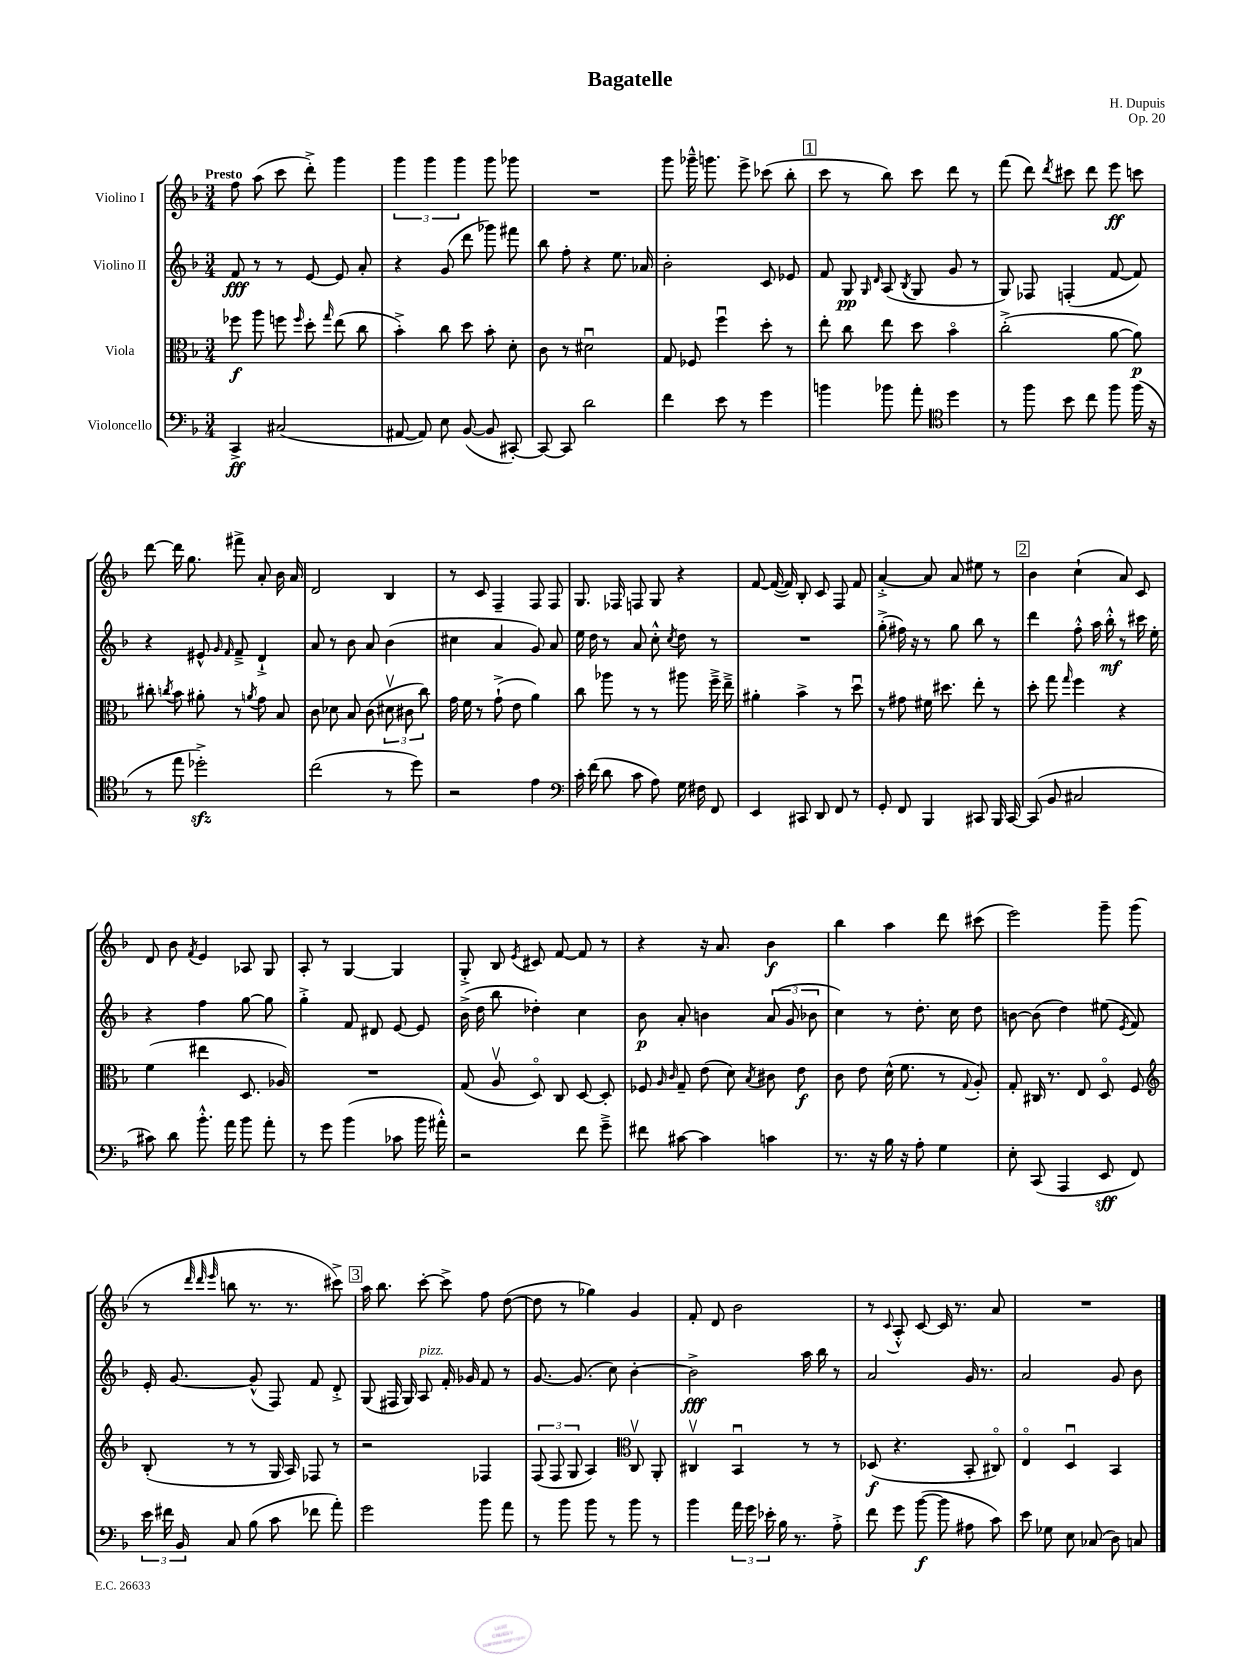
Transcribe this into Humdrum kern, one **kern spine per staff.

**kern	**kern	**kern	**kern
*staff4	*staff3	*staff2	*staff1
*clefF4	*clefC3	*clefG2	*clefG2
*k[b-]	*k[b-]	*k[b-]	*k[b-]
*M3/4	*M3/4	*M3/4	*M3/4
4CC^	8ff-	8f	8ff
.	8aa	8r	(8aa
(2C#	8ff	8r	8ccc
.	16qqff	.	.
.	8dd'	[8e	8ddd'^)
.	16qqgg	.	.
.	(8ee	8e]	4ggg
.	8cc	8a'	.
=	=	=	=
[8AA#	4b-'^)	4r	6ggg
8AA#])	.	.	.
.	.	.	6ggg
8E	8cc	(8g	.
.	.	.	6ggg
([8BB-	8dd	8ddd	.
8BB-]	8b-'	8ggg-)	8ggg
[8CC#')	8d'	8fff#	8ggg-
=	=	=	=
8CC#_	8c	8bb-	2.r
8CC#]	8r	8ff'	.
2d	2d#u	4r	.
.	.	8.ee	.
.	.	16a-	.
=	=	=	=
4f	8G	2b-'	8ggg
.	8F-	.	16ggg-~^^
.	.	.	8.ggg
8e	4ffu	.	.
8r	.	.	8eee^
4g	8dd'	8c	(8ccc-
.	8r	8e-	8bb-'
=	=	=	=
4b	8ee'	8f	8ccc
.	8cc	8G	8r
.	.	16qqG	.
.	.	16qqd	.
8b-	8ee	(8A	8bb-)
.	.	8qB-	.
8a'	8dd	8G	8ccc
*clefC4	*	*	*
4dd	4b-o	8g	8ddd
.	.	8r	8r
=	=	=	=
8r	(2cc'^	8G)	(8fff
8ff	.	8F-	8ddd)
.	.	.	8qddd
8b-	.	(4F'	8ccc#
8cc	.	.	8ddd
8ff	[8a	[8f	8eee
(16ff	8a])	8f])	8ccc
16r	.	.	.
=	=	=	=
8r	8cc#'	4r	[8ddd
.	8qcc	.	.
8ee	8b-	.	16ddd]
.	.	.	8.gg
2dd-'^)	8a#'	8e#^^	.
.	.	16qqg	.
.	.	16qqf	.
.	8r	8f~^	8fff#^
.	8qa	.	.
.	8g	4d`^	8a'
.	8B-	.	16b-
.	.	.	16a
=	=	=	=
(2cc	8c	8a	2d
.	8d-	8r	.
.	8B-	8b-	.
.	(8c	8a	.
8r	12d#v	(4b-	4B-
.	12c#	.	.
8dd)	.	.	.
.	12cc)	.	.
=	=	=	=
2r	16g	4cc#	8r
.	16f	.	.
.	8r	.	8c
.	(8g`^	4a	4F~
.	8e	.	.
4e	4a)	8g)	8F
.	.	8a	8F
=	=	=	=
*clefF4	*	*	*
16c'	8cc	16ee	8.G
(16f	.	16dd	.
8d	8aa-	8r	.
.	.	.	16F-
8c	8r	8a	8F
8A)	8r	8cc'^^	8G
.	.	8qcc	.
16G	8aa#	8dd	4r
16F#	.	.	.
8FF	16ff~^	8r	.
.	16ee~^	.	.
=	=	=	=
4EE	4a#'	2.r	[8f
.	.	.	(16f_
.	.	.	16f])
8CC#	4b-^	.	8B-'
8DD	.	.	8c
8FF	8r	.	8F
8r	8ddu	.	8f
=	=	=	=
8GG'	8r	(8gg'^	[4a'^
8FF	8g#	16ff#)	.
.	.	16r	.
4BBB-	16f#	8r	8a]
.	8.dd#	.	.
.	.	8gg	8a
8CC#	8ee'	8bb-	8ee#
16BBB-	8r	8r	8r
[16CC#	.	.	.
=	=	=	=
(8CC#]	8dd'	4ddd	4b-
8BB-	8gg	.	.
.	16qqgg	.	.
2C#	4ff	8ff'^^	(4cc`
.	.	16aa	.
.	.	16bb-'^^	.
.	4r	8r	8a)
.	.	16ccc#	8c
.	.	16ee'	.
=	=	=	=
8c#)	(4f	4r	8d
8d	.	.	8b-
.	.	.	8qf
8.b-'^^	4ee#	4ff	4e
16a	.	.	.
8b-	8.D	[8gg	8A-
8a'	.	8gg]	8G
.	16A-)	.	.
=	=	=	=
8r	2.r	4gg'^	8A'
8g	.	.	8r
(4b-	.	8f	[4G
.	.	8d#	.
8c-	.	[8e	4G]
16b-	.	8e]	.
16a#'^^)	.	.	.
=	=	=	=
2r	(8G	(16b-^	8G'^
.	.	16dd	.
.	8Av	8bb-	8B-
.	.	.	8qe
.	8Do)	4dd-')	8c#
.	8C	.	[8f
8f	[8D	4cc	8f]
8g~^	8D']	.	8r
=	=	=	=
8f#	8F-	8b-	4r
.	16qqA	.	.
.	16qqc	.	.
[8c#	8G~	8a'	.
4c#]	(8e	4b	16r
.	.	.	8.a
.	8d)	.	.
.	8qB-	.	.
4c	8c#	(12a	4b-
.	.	12g	.
.	8e	.	.
.	.	12b-	.
=	=	=	=
8.r	8c	4cc)	4bb-
.	8e	.	.
16r	.	.	.
16B-	(16d^^	8r	4aa
16r	8.f	.	.
8A'	.	8.dd'	.
4G	8r	.	8ddd
.	.	16cc	.
.	8qqG	.	.
.	8A')	8dd	(8ccc#
=	=	=	=
8E'	8G'	[8b	2eee)
(8CC	16C#	(8b]	.
.	8.r	.	.
4AAA	.	4dd)	.
.	8E	.	.
8EE	8Do	(8ee#	8ggg~
.	.	8qe	.
8FF)	8F	8f)	(8ggg
=	=	=	=
*	*clefG2	*	*
24e	(8B-'	16e'	8r
24f#	.	.	.
.	.	[8.g	.
24BB-	.	.	.
.	.	.	32qqddd
.	.	.	32qqddd
.	.	.	32qqeee
8C	8r	.	8bb
(8B-	8r	(8g^^]	8.r
8c	16G	8F)	.
.	16A)	.	8.r
8f-	8F-	8f	.
8a')	8r	8d'^	8ccc#^)
=	=	=	=
2g	2r	(8G	16aa
.	.	.	8.bb-
.	.	16F#	.
.	.	16G)	.
.	.	8A	[8ccc'
.	.	16f'	8ccc^]
.	.	16g-	.
8b-	4F-	8f	8ff
8a	.	8r	([8dd
=	=	=	=
8r	(12F	[8.g	8dd]
.	12F	.	.
8b-	.	.	8r
.	12G	.	.
.	.	(8.g]	.
8b-	4A)	.	4gg-)
8r	.	8cc)	.
*	*clefC3	*	*
8b-	8Cv	[4b-'	4g
8r	8AA'	.	.
=	=	=	=
4b-	4C#v	2b-^]	8f'
.	.	.	8d
24a	4BB-u	.	2b-
24g	.	.	.
24e-'	.	.	.
16B-	.	.	.
8.r	.	.	.
.	8r	16aa	.
.	.	16bb-	.
8A'^	8r	8r	.
=	=	=	=
8f	(8D-	2a	8r
.	.	.	8qqc
8g	4.r	.	8A'^^
([8b-	.	.	[8c
8b-]	.	.	16c]
.	.	.	8.r
8A#	8BB-'	16g	.
.	.	8.r	.
8c)	8C#o)	.	8a
=	=	=	=
8e	4Eo	2a	2.r
8G-	.	.	.
8E	4Du	.	.
(8C-	.	.	.
8D)	4BB-	8g	.
8C	.	8b-	.
==	==	==	==
*-	*-	*-	*-
